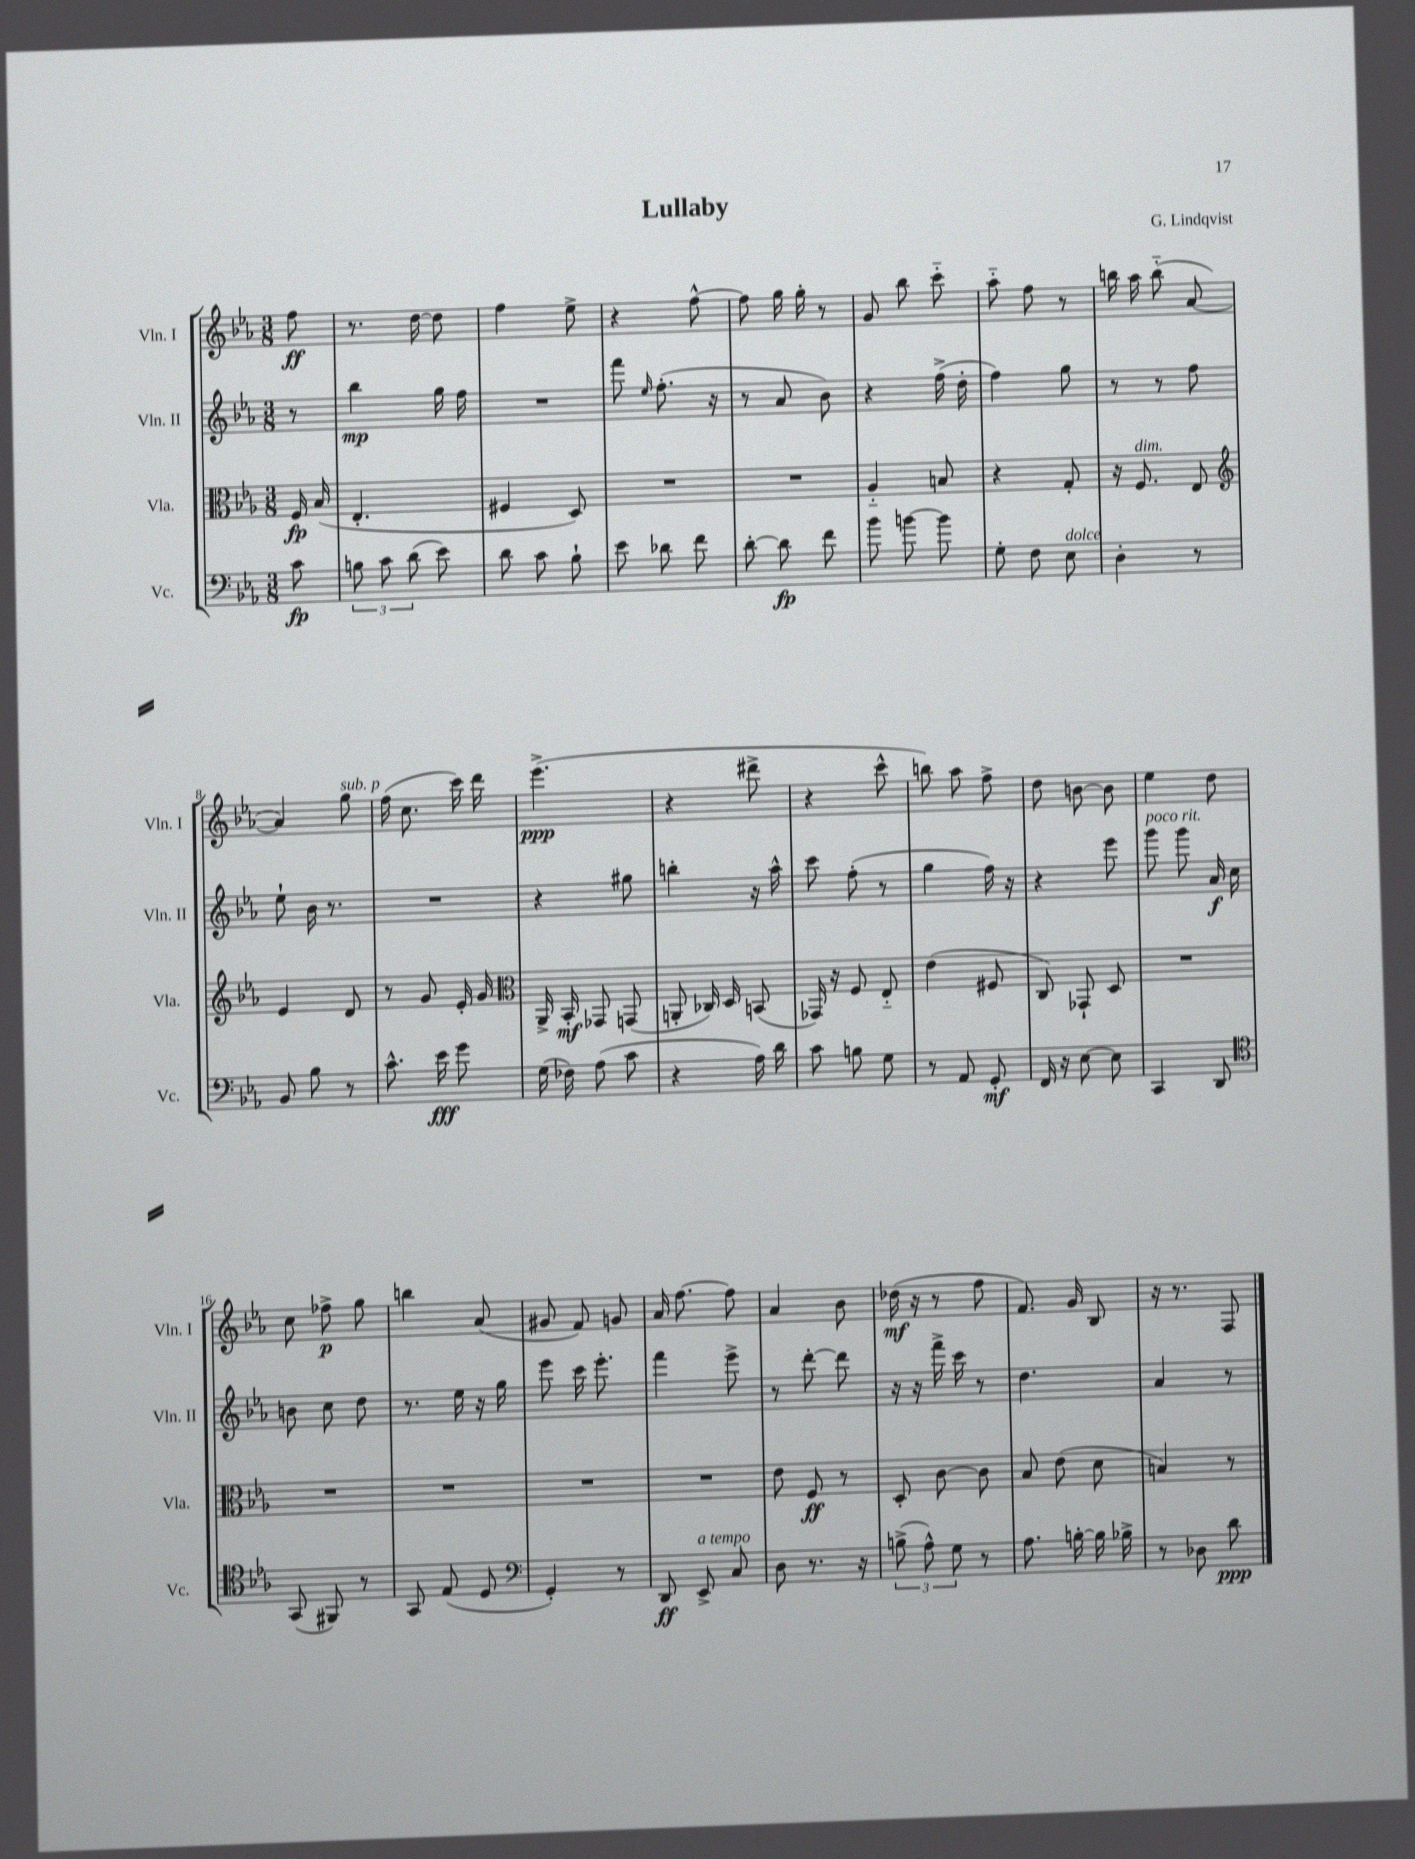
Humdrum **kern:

**kern	**kern	**kern	**kern
*staff4	*staff3	*staff2	*staff1
*clefF4	*clefC3	*clefG2	*clefG2
*k[b-e-a-]	*k[b-e-a-]	*k[b-e-a-]	*k[b-e-a-]
*M3/8	*M3/8	*M3/8	*M3/8
8c\	16F/	8r	8ff\
.	(16B-/	.	.
=	=	=	=
12B\	4.E-'/	4bb-\	8.r
12c\	.	.	.
(12d\	.	.	.
.	.	.	[16dd\
8e-\)	.	16gg\	8dd\]
.	.	16ff\	.
=	=	=	=
8d\	4F#/	4.r	4ff\
8c\	.	.	.
8B-`\	8D/)	.	8ee-^\
=	=	=	=
8e-\	4.r	8fff\	4r
.	.	16qqee-/	.
8d-\	.	(8.ff'\	.
8f\	.	.	[8ff^^\
.	.	16r	.
=	=	=	=
[8d'\	4.r	8r	8ff\]
8d\]	.	8a-/	16gg\
.	.	.	16gg'\
8f\	.	8b-\)	8r
=	=	=	=
8b-\	4A-'~/	4r	8g/
[8b\	.	.	8bb-\
8b\]	8B/	(16ff^\	8ccc'~\
.	.	16dd'\	.
=	=	=	=
8G'\	4r	4ff\)	8aa-'~\
8F\	.	.	8ff\
8E-\	8G'/	8gg\	8r
=	=	=	=
4D'\	16r	8r	16bb\
.	8.F/	.	16aa-\
.	.	8r	(8bb'~\
8r	8E-/	8ff\	[8a-/
=	=	=	=
*	*clefG2	*	*
8BB-/	4e-/	8ee-`\	4a-/])
8B-\	.	16b-\	.
.	.	8.r	.
8r	8d/	.	8gg\
=	=	=	=
8.c^^\	8r	4.r	(16ff\
.	.	.	8.cc\
.	8g/	.	.
16e-\	.	.	.
8g\	16e-'/	.	16ccc\)
.	16g/	.	16ddd\
=	=	=	=
*	*clefC3	*	*
(16G\	16AA-^/	4r	(4.eee-^\
16F-\)	16BB-'/	.	.
(8A-\	8GG-/	.	.
8c\	(8GG/	8gg#\	.
=	=	=	=
4r	8AA'/	4bb'\	4r
.	16C-/)	.	.
.	16D/	.	.
16A-\)	(8BB/	16r	8ddd#^\
16d\	.	16aa-^^\	.
=	=	=	=
8c\	16GG-/)	8ccc\	4r
.	16r	.	.
8B\	8F/	(8ff'\	.
8G\	8E-'~/	8r	8ccc^^\
=	=	=	=
8r	(4e-\	4gg\	8bb\)
8AA-/	.	.	8aa-\
8GG'/	8F#/	16ff\)	8ff^\
.	.	16r	.
=	=	=	=
16FF/	8C/)	4r	8dd\
16r	.	.	.
[8E-\	8GG-`/	.	[8b\
8E-\]	8D/	8eee-\	8b\]
=	=	=	=
4CC/	4.r	8ggg\	4ee-\
.	.	8ggg\	.
8DD/	.	16a-/	8dd\
.	.	16cc\	.
=	=	=	=
*clefC4	*	*	*
(8GG/	4.r	8b\	8cc\
8FF#/)	.	8cc\	8ff-^\
8r	.	8dd\	8gg\
=	=	=	=
8GG/	4.r	8.r	4bb\
(8E-/	.	.	.
.	.	16ee-\	.
8D/	.	16r	(8a-/
.	.	16gg\	.
=	=	=	=
*clefF4	*	*	*
4GG'/)	4.r	8eee-\	8g#/
.	.	16ccc\	8f/)
.	.	8.eee-'\	.
8r	.	.	8g/
=	=	=	=
8DD/	4.r	4fff\	16a-/
.	.	.	[8.ff\
8EE-^/	.	.	.
8C/	.	8eee-^\	8ff\]
=	=	=	=
8D\	8e-\	8r	4a-/
8.r	8F/	[8ddd'\	.
.	8r	8ddd\]	8b-\
16r	.	.	.
=	=	=	=
(12B^\	8D'/	16r	(16dd-\
.	.	16r	16r
12A-^^\)	.	.	.
.	[8c\	16fff^\	8r
12G\	.	.	.
.	.	16ccc\	.
8r	8c\]	8r	8ff\
=	=	=	=
8.A-\	8B-/	4.dd\	8.f/)
.	(8e-\	.	.
[16B'\	.	.	16g/
16B\]	8d\	.	8B-/
16B-^\	.	.	.
=	=	=	=
8r	4B/)	4a-/	16r
.	.	.	8.r
8D-\	.	.	.
8d\	8r	8r	8F/
==	==	==	==
*-	*-	*-	*-
